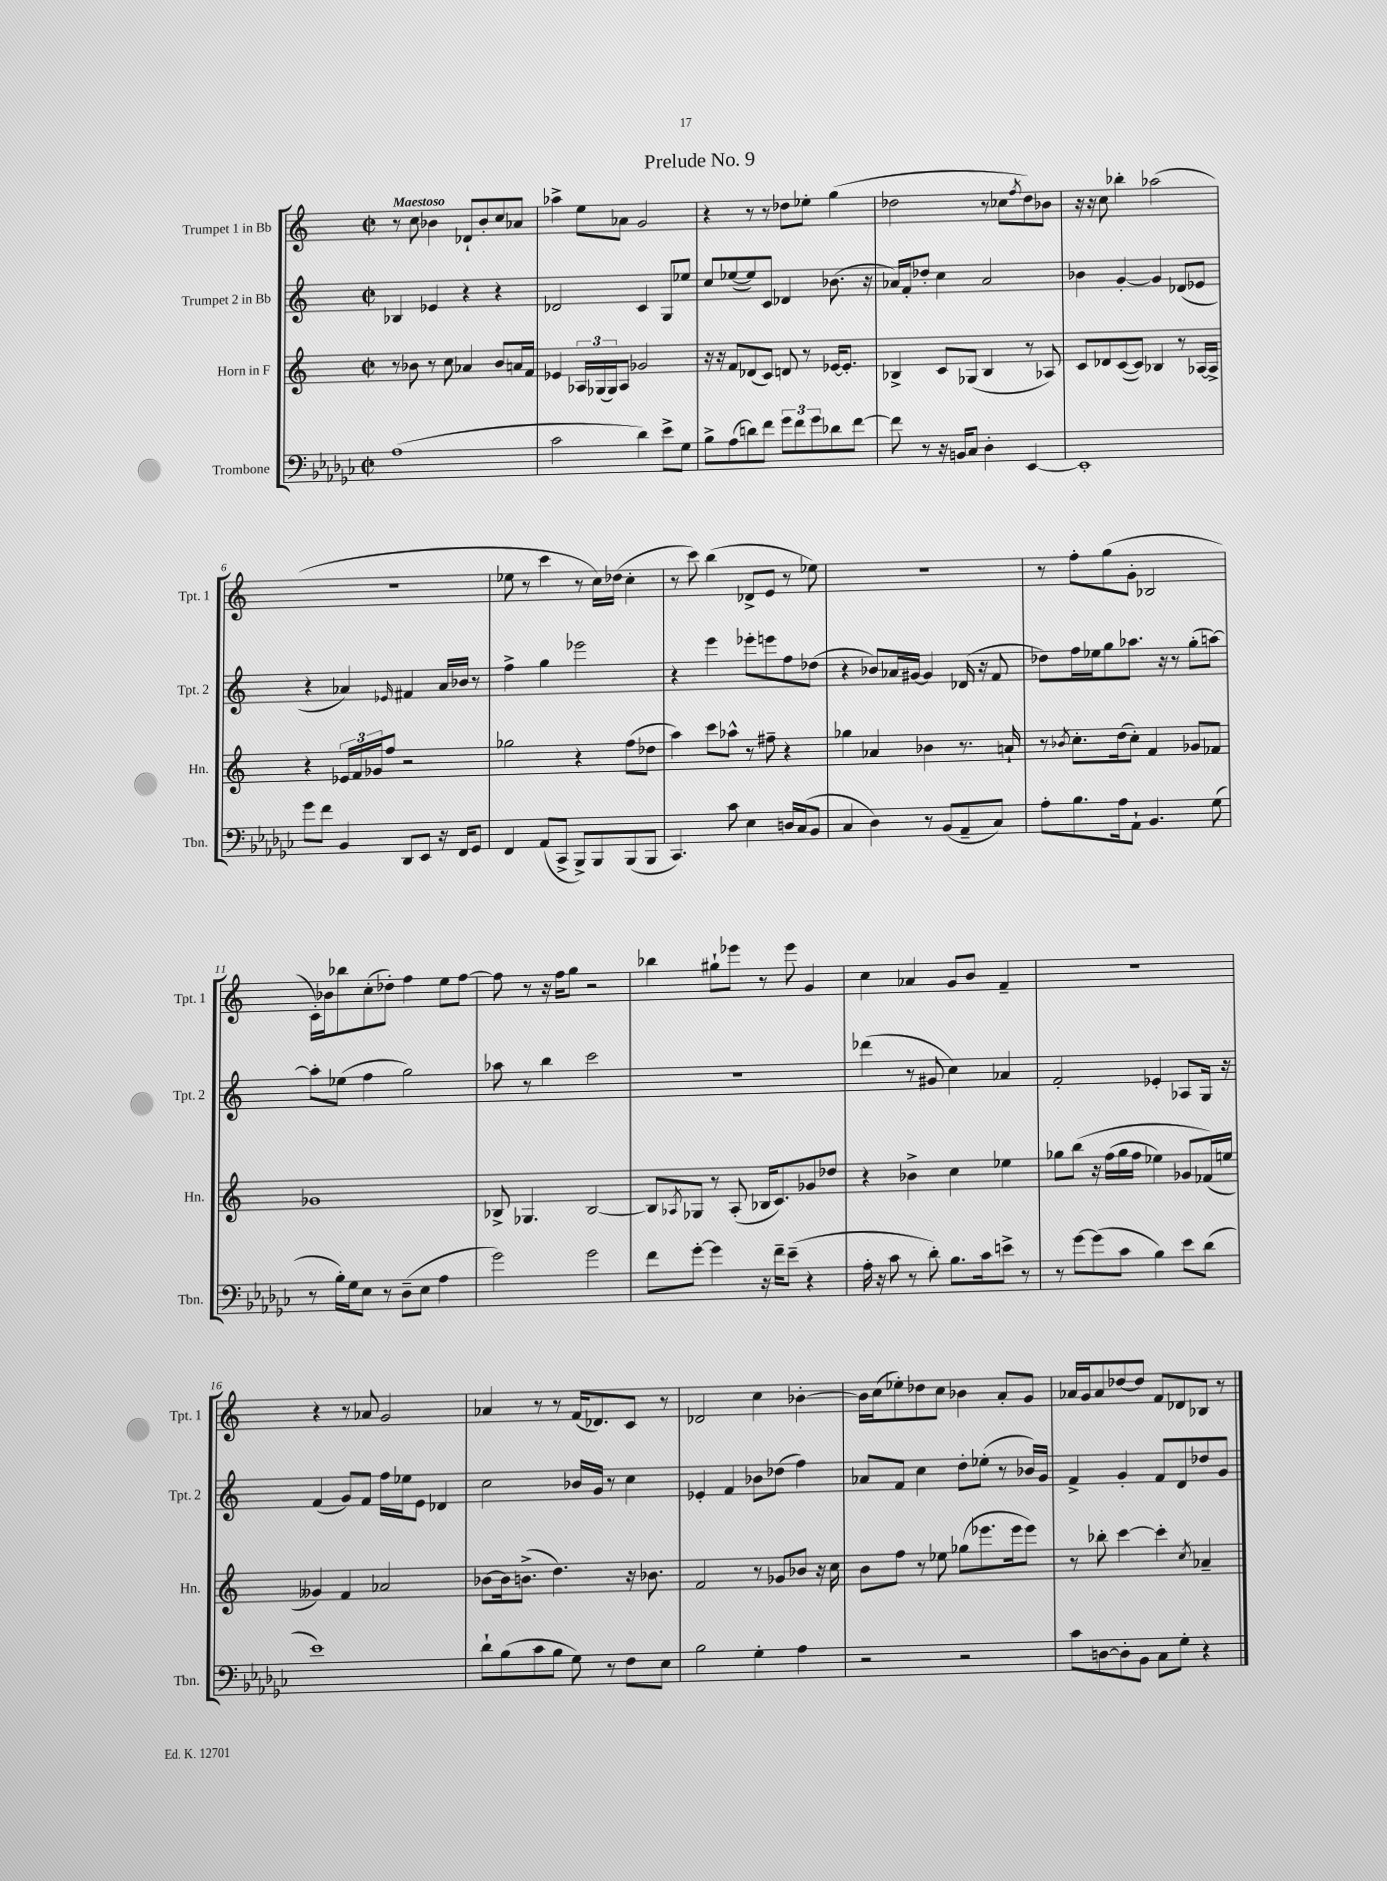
\header { title = "Prelude No. 9" }
<<
\new StaffGroup <<
\new Staff = "s0" \with { instrumentName = "Trumpet 1 in Bb" shortInstrumentName = "Tpt. 1" } {
    \clef treble \key c \major \defaultTimeSignature \time 2/2 \tempo "Maestoso"
    r8 c''8 bes'4 des'8-! bes'8-. c''8 aes'8 |
    aes''4-> e''8 aes'8 g'2 |
    r4 r8 r8 des''8 ees''8-. g''4( |
    des''2 r8 ces''8 \acciaccatura { f''8 } des''8) bes'8 |
    r16 r16 c''8 bes''4-. aes''2( |
    R1 |
    ees''8 r8 c'''4 r8 c''16) des''16( c''4-. |
    r8 c'''8) b''4( des'8-> e'8 r8 ees''8) |
    r1 |
    r8 f''8-. g''8( g'8-. bes2 |
    c'16-.) bes'16 bes''8 c''8-.( des''8-.) f''4 e''8 f''8~ |
    f''8 r8 r16 f''16 g''8 r2 |
    bes''4 gis''8-! ees'''8 r8 ees'''8 g'4 |
    c''4 aes'4 g'8 b'8 f'4-- |
    R1 |
    r4 r8 aes'8 g'2 |
    aes'4 r8 r8 f'16( des'8.) c'8 r8 |
    des'2 c''4 bes'4~-. |
    bes'16 c''16( ees''8-.) des''8 c''8 bes'4 a'8-. g'8 |
    aes'16 g'16 aes'8 des''8~ des''8 f'8 des'8 bes8 r8 \bar "|." |
}
\new Staff = "s1" \with { instrumentName = "Trumpet 2 in Bb" shortInstrumentName = "Tpt. 2" } {
    \clef treble \key c \major \defaultTimeSignature \time 2/2
    bes4 ees'4 r4 r4 |
    des'2 c'4 g8 ees''8 |
    c''8 ees''8~( ees''8) c'8 des'4 bes'8.( r16 |
    aes'16) f'16-. des''8-. c''4 aes'2 |
    bes'4 g'4~-. g'4 des'8( ees'8 |
    r4 aes'4) \grace { ees'16 } fis'4 aes'16 bes'16 r8 |
    f''4-> g''4 ees'''2 |
    r4 e'''4 ees'''8-. e'''8 f''8 des''8( |
    r4 bes'8) aes'16 gis'16~ gis'4 des'16( r16 f'8 |
    des''8) f''16 ees''16 g''8 aes''8. r16 r8 g''8-.( a''8~) |
    a''8-. ees''8( f''4 g''2) |
    aes''8 r8 b''4 c'''2 |
    R1 |
    des'''4( r8 gis'8 c''4) aes'4 |
    f'2-. ees'4-. aes8 g16 r16 |
    f'4( g'8) f'8 f''16 ees''16 e'8 des'4 |
    c''2 bes'16 g'16 r8 c''4 |
    ees'4-. f'4 bes'8 des''8( f''4) |
    aes'8 f'8 c''4 d''8-. ees''8-.( r8 bes'16) g'16 |
    f'4-> g'4-. f'8 d'8 des''8 g'8 \bar "|." |
}
\new Staff = "s2" \with { instrumentName = "Horn in F" shortInstrumentName = "Hn." } {
    \clef treble \key c \major \defaultTimeSignature \time 2/2
    r8 bes'8 r8 c''8 aes'4 bes'8 a'16 f'16 |
    ees'4 \tuplet 3/2 { aes16 ges16( ges16) } aes8 ges'2 |
    r16 r16 f'8 des'8( c'8) d'8 r8 ees'16~ ees'8.-. |
    bes4-> c'8 ges8( bes4 r8 aes8) |
    c'8 des'8 c'8~( c'8) bes4 r8 aes16~ aes16-> |
    r4 \tuplet 3/2 { ees'16 f'16 ges'16 } f''8 r2 |
    ges''2 r4 f''8( des''8 |
    a''4) c'''8 aes''8-^ r8 fis''8-- r4 |
    ges''4 aes'4 bes'4 r8. a'16-! |
    r8 \acciaccatura { bes'8 } c''8.-. d''16( c''8-.) f'4 ges'8 fes'8 |
    ges'1 |
    bes8-> ges4. bes2~ |
    bes8 \acciaccatura { aes8 } ges8 r8 aes8-.( bes16 c'8.) ges'8 des''8 |
    r4 bes'4-> c''4 ees''4 |
    ges''8 b''8\( r16 f''16( ges''16 f''16 ees''4) ges'8 fes'16(\) e''16 |
    geses'4) f'4 aes'2 |
    bes'8~ bes'16 b'8.->( d''4.) r16 bes'8. |
    f'2 r8 ges'8 bes'8 r16 c''16 |
    b'8 f''8 r8 ees''8 ges''8( ees'''8. ees'''16 ees'''8) |
    r8 bes''8-. c'''4~ c'''4-. \acciaccatura { c''8 } aes'4-- \bar "|." |
}
\new Staff = "s3" \with { instrumentName = "Trombone" shortInstrumentName = "Tbn." } {
    \clef bass \key ges \major \defaultTimeSignature \time 2/2
    aes1( |
    ces'2 des'4) ees'8-> ges8 |
    bes8-> aes8( d'8) f'8 \tuplet 3/2 { ges'8 f'8 ges'8 } des'8 f'8~ |
    f'8 r8 r16 b,16 ces8 des4-. ees,4~ |
    ees,1-. |
    ges'8 f'8 bes,4 des,8 ees,8 r16 f,16 ges,8 |
    f,4 aes,8( ces,8-> bes,,8->) bes,,8 bes,,8( bes,,8 |
    ces,4.) ces'8 ees4 d16 ces16( bes,8 |
    ces4 des4) r8 bes,8( aes,8-- ces8) |
    aes8-. bes8. aes16 aes,8-! bes,4. ges8( |
    r8 bes16-.) ges16 ees8 r8 des8--( ees8 aes4 |
    ges'2) ges'2 |
    f'8 ges'8~-. ges'4 r16 f'16-- ees'8--( r4 |
    aes16-. r16 ces'8 r8 des'8-.) bes8. ces'16 e'8-> r8 |
    r8 ges'8~ ges'8( ces'8 bes4) ees'8 des'8( |
    ees'1) |
    des'8-! bes8( ces'8 bes8 ges8) r8 f8 ees8 |
    bes2 ges4-. aes4 |
    r2 r2 |
    ces'8 d8~ d8-. bes,8 ces8 ges8-. r4 \bar "|." |
}
>>
>>
